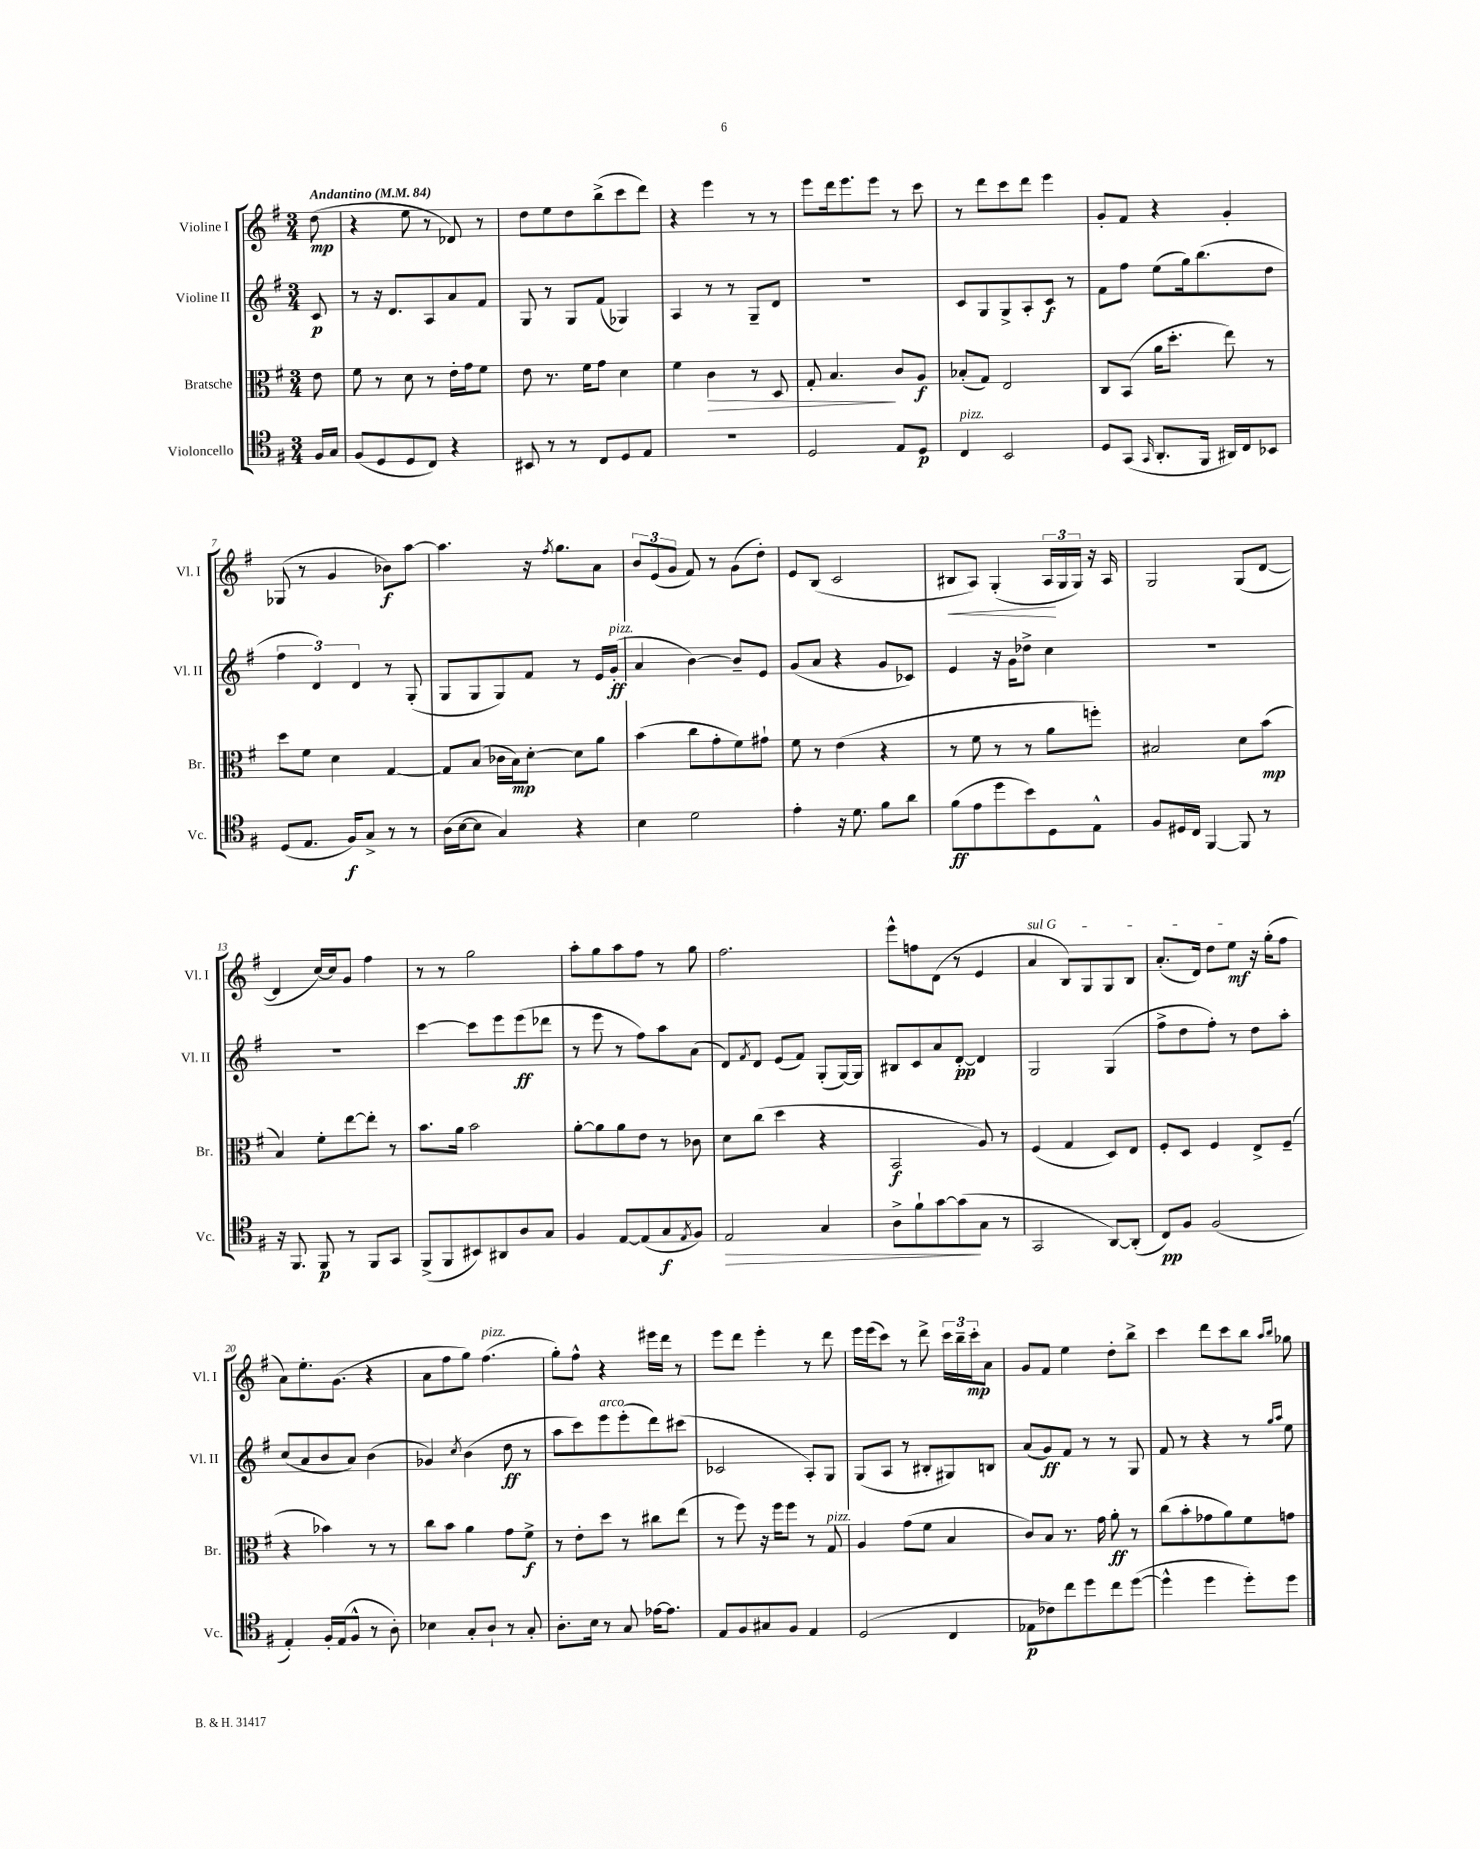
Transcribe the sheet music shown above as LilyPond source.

<<
\new StaffGroup <<
\new Staff = "s0" \with { instrumentName = "Violine I" shortInstrumentName = "Vl. I" } {
    \clef treble \key g \major \numericTimeSignature \time 3/4 \partial 8 \tempo "Andantino" 4 = 84
    d''8\mp( |
    r4 e''8 r8 des'8) r8 |
    d''8 e''8 d''8 b''8->( c'''8 d'''8) |
    r4 e'''4 r8 r8 |
    e'''8 d'''16 e'''8. e'''8 r8 c'''8 |
    r8 d'''8 c'''8 d'''8 e'''4 |
    g'8-. fis'8 r4 g'4-. |
    ges8( r8 g'4 bes'8\f) a''8~ |
    a''4. r16 \acciaccatura { fis''8 } g''8. a'8 |
    \tuplet 3/2 { b'8 e'8( g'8 } fis'8) r8 g'8( d''8-.) |
    e'8 b8( c'2 |
    bis8\< a8) g4-.( \tuplet 3/2 { a16\! g16 g16) } r16 a16 |
    g2 g8( d'8~ |
    d'4 c''16~) c''16 g'8 fis''4 |
    r8 r8 g''2 |
    a''8-. g''8 a''8 fis''8 r8 g''8 |
    fis''2. |
    e'''8-^ f''8 d'8( r8 e'4 |
    \once \override TextSpanner.bound-details.left.text = \markup { \italic "sul G" } a'4\startTextSpan b8) g8 g8 b8 |
    a'8.-.( d'16) d''8 e''8\mf\stopTextSpan r16 g''16-.( fis''8 |
    a'8) e''8.-. g'8.( r4 |
    a'8 fis''8 g''8) fis''4.^\markup { \italic "pizz." }( |
    g''8-.) fis''8-^ r4 eis'''16 d'''16 r8 |
    e'''8 d'''8 e'''4-. r8 d'''8 |
    e'''16 e'''16( c'''8) r8 d'''8-> \tuplet 3/2 { c'''16 b''16-- c'''16-.\mp } a'8 |
    g'8 fis'8 e''4 d''8-. b''8-> |
    c'''4 d'''8 c'''8 b''8 \grace { a''16 b''16 } ges''8 \bar "|." |
}
\new Staff = "s1" \with { instrumentName = "Violine II" shortInstrumentName = "Vl. II" } {
    \clef treble \key g \major \numericTimeSignature \time 3/4 \partial 8
    c'8\p |
    r8 r16 d'8. a8 a'8 fis'8 |
    g8 r8 g8 fis'8( ges4) |
    a4 r8 r8 g8-- d'8 |
    R2. |
    c'8 g8 g8-> a8-. c'8\f r8 |
    fis'8 fis''8 e''8( g''16) b''8.( d''8 |
    \tuplet 3/2 { fis''4 d'4) d'4 } r8 g8-.( |
    g8 g8 g8) fis'8 r8 e'16 g'16-.\ff^\markup { \italic "pizz." }( |
    a'4 b'4~) b'8-- e'8 |
    g'8( a'8 r4 g'8 ces'8) |
    e'4 r16 g'16 des''8-> c''4 |
    R2. |
    R2. |
    c'''4~ c'''8 e'''8 e'''8\ff( des'''8 |
    r8 e'''8 r8 fis''8) a''8 a'8( |
    d'8) \acciaccatura { fis'8 } d'8 e'8( fis'8) g8-.( g16~) g16 |
    bis8 c'8 a'8 d'8~-.\pp d'4 |
    g2 g4( |
    fis''8-> d''8 fis''8-.) r8 d''8 a''8-. |
    c''8( a'8 b'8 a'8) b'4( |
    ges'4) \acciaccatura { c''8 } b'4( d''8\ff r8 |
    a''8 c'''8) e'''8^\markup { \italic "arco" } e'''8-.( d'''8) cis'''8( |
    ces'2 a8-.) g8 |
    g8( a8 r8 bis8-. gis8) b8 |
    a'8( g'8\ff) fis'8 r8 r8 g8 |
    fis'8 r8 r4 r8 \grace { g''16 a''16 } e''8 \bar "|." |
}
\new Staff = "s2" \with { instrumentName = "Bratsche" shortInstrumentName = "Br." } {
    \clef alto \key g \major \numericTimeSignature \time 3/4 \partial 8
    e'8 |
    fis'8 r8 d'8 r8 e'16-. g'16 fis'8 |
    e'8 r8. fis'16 g'8 d'4 |
    fis'4 c'4\> r8 d8 |
    g8-. b4.\! c'8 a8\f |
    bes8-.( g8) e2 |
    c8 b,8( a'16 d''8.-. e''8) r8 |
    d''8 fis'8 d'4 g4~ |
    g8 b8( ces'16 b16\mp) d'8~-. d'8 a'8 |
    b'4( c''8 g'8-. fis'8) gis'8-! |
    fis'8 r8 e'4( r4 |
    r8 fis'8 r8 r8 a'8 f''8-.) |
    bis2 d'8 b'8\mp( |
    b4) fis'8-. e''8~ e''8-. r8 |
    b'8. a'16 b'2 |
    a'8~-. a'8 a'8 e'8 r8 ces'8 |
    d'8 c''8( d''4 r4 |
    b,2\f a8) r8 |
    fis4( g4 d8) e8 |
    fis8-. d8 fis4 e8-> fis8--( |
    r4 bes'4) r8 r8 |
    c''8 b'8 a'4 g'8 fis'8->\f |
    r8 e'8-. d''8 r8 cis''8 e''8( |
    r8 fis''8) r16 fis''16 fis''8 r8 g8^\markup { \italic "pizz." } |
    a4 g'8( fis'8 b4 |
    c'8) b8 r8. g'16 a'8-.\ff r8 |
    c''8( b'8-. ges'8 a'8) fis'8 g'8 \bar "|." |
}
\new Staff = "s3" \with { instrumentName = "Violoncello" shortInstrumentName = "Vc." } {
    \clef tenor \key g \major \numericTimeSignature \time 3/4 \partial 8
    fis16 g16 |
    fis8( d8 d8 c8) r4 |
    bis,8 r8 r8 c8 d8 e8 |
    R2. |
    d2 e8 d8\p |
    c4^\markup { \italic "pizz." } b,2 |
    d8 g,8( \grace { g,16 } a,8.-. fis,16 ais,16) c16 bes,8 |
    d8( e8. fis16\f) g8-> r8 r8 |
    a16( b16~ b8 g4) r4 |
    b4 d'2 |
    e'4-. r16 d'8. fis'8 a'8 |
    fis'8\ff( e'8 d''8 b'8) d8 e8-^ |
    fis8 dis16 c16 fis,4~ fis,8 r8 |
    r16 fis,8. fis,8\p r8 fis,8 g,8 |
    fis,8->( fis,8 bis,8) ais,8 a8 g8 |
    fis4 e8~ e8( g8\f \acciaccatura { e8 } fis8) |
    e2\> g4 |
    a8-> fis'8-! g'8~ g'8\!( g8 r8 |
    g,2 a,8~) a,8-.( |
    c8\pp) fis8 fis2( |
    e4-.) fis16-. e16( fis8-^ r8 a8-.) |
    bes4 g8-. a8-! r8 g8-. |
    a8.-. b16 r8 g8 ees'16~ ees'8. |
    e8 fis8 gis8 fis8 e4 |
    d2( c4 |
    ees8\p ces'8) c''8 d''8 c''8 d''8~( |
    d''4-^ d''4 d''8-.) d''8 \bar "|." |
}
>>
>>
